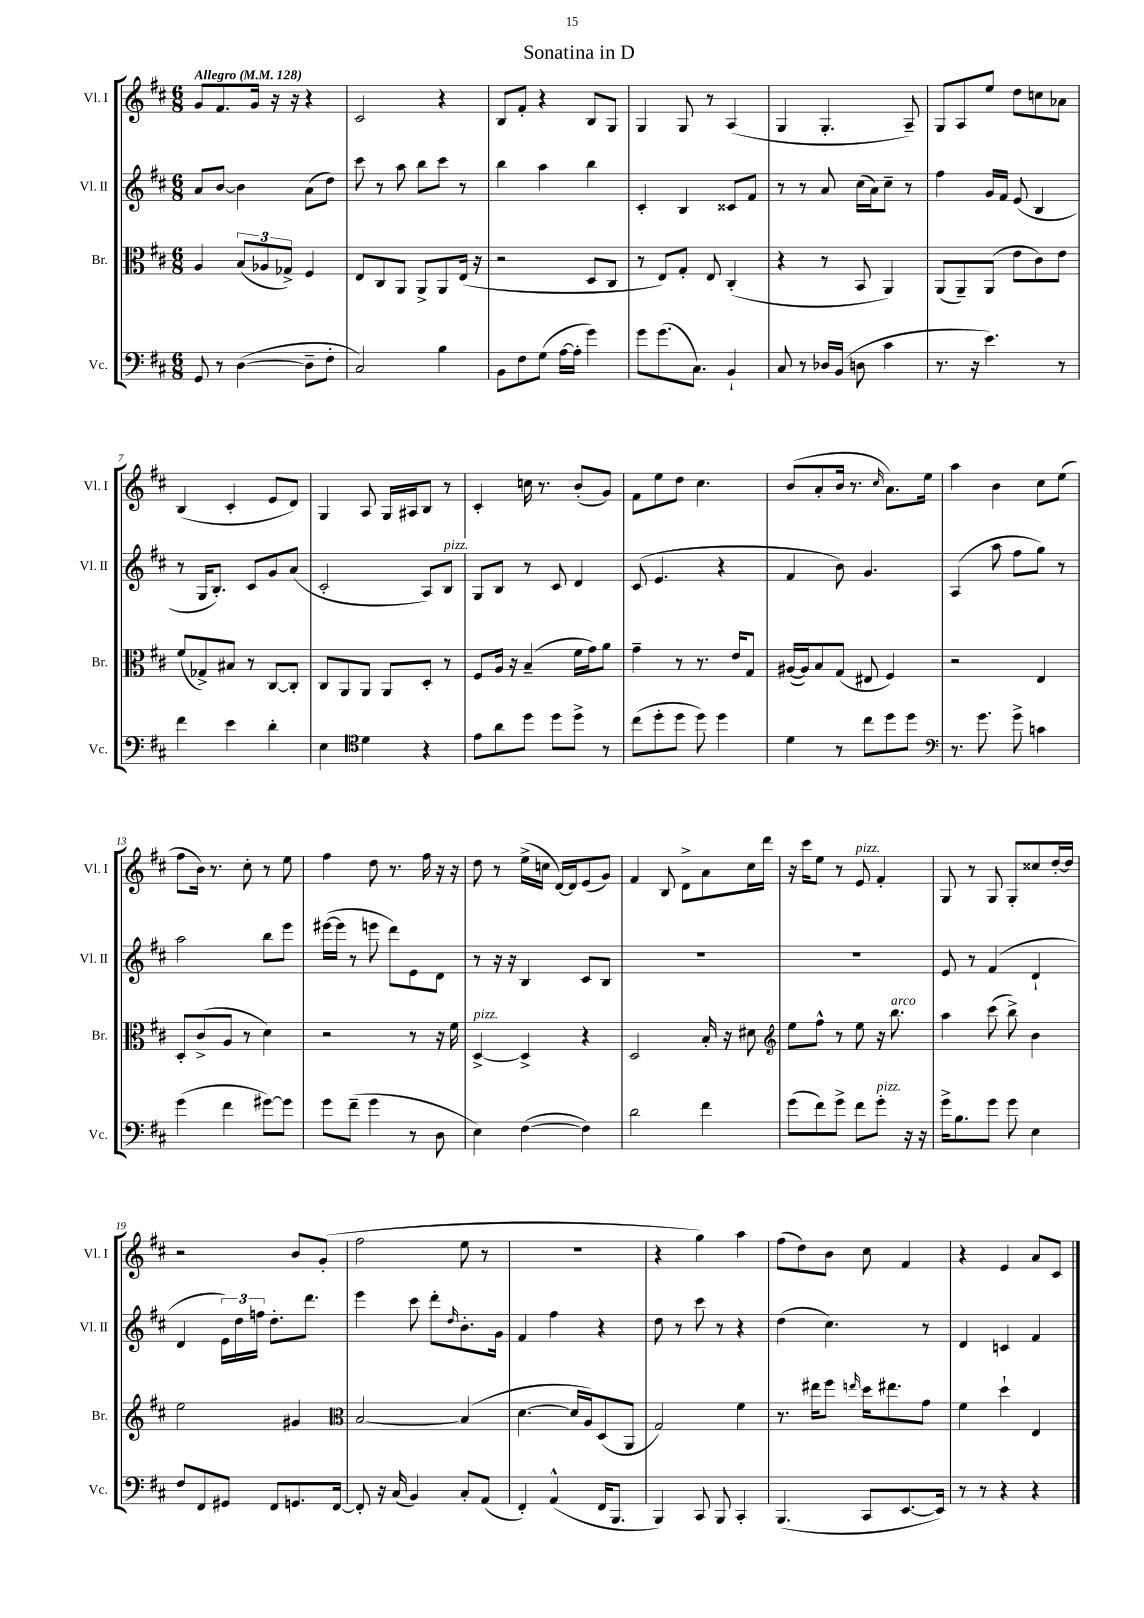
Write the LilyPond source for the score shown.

\header { title = "Sonatina in D" }
<<
\new StaffGroup <<
\new Staff = "s0" \with { instrumentName = "Vl. I" shortInstrumentName = "Vl. I" } {
    \clef treble \key d \major \numericTimeSignature \time 6/8 \tempo "Allegro" 4 = 128
    g'8 fis'8. g'16 r16 r16 r4 |
    cis'2 r4 |
    b8 fis'8-. r4 b8 g8 |
    g4 g8 r8 a4( |
    g4 g4.-. a8--) |
    g8 a8 e''8 d''8 c''8 aes'8 |
    b4( cis'4-. e'8 d'8) |
    g4 a8 g16 ais16 b8 r8 |
    cis'4-. c''16 r8. b'8-.( g'8) |
    fis'8 e''8 d''8 cis''4. |
    b'8( a'8-. b'16 r8. \grace { cis''16 } a'8.) e''16 |
    a''4 b'4 cis''8 e''8( |
    fis''8 b'16) r8. cis''8-. r8 e''8 |
    fis''4 d''8 r8. fis''16 r16 r16 |
    d''8 r8 e''16->( c''16 d'16~) d'16 e'8( g'8) |
    fis'4 b8 d'8-> a'8 cis''16 d'''16 |
    r16 cis'''16 e''8 r8 e'8^\markup { \italic "pizz." } fis'4-. |
    g8 r8 g8 g8-. cisis''8 d''16~-. d''16 |
    r2 b'8 g'8-.( |
    fis''2 e''8 r8 |
    R2. |
    r4 g''4) a''4 |
    fis''8( d''8) b'8 cis''8 fis'4 |
    r4 e'4 a'8 cis'8 \bar "|." |
}
\new Staff = "s1" \with { instrumentName = "Vl. II" shortInstrumentName = "Vl. II" } {
    \clef treble \key d \major \numericTimeSignature \time 6/8
    a'8 b'8~ b'4 a'8( d''8) |
    cis'''8 r8 a''8 b''8 cis'''8 r8 |
    b''4 a''4 b''4 |
    cis'4-. b4 cisis'8 fis'8 |
    r8 r8 a'8 cis''16( a'16) cis''8-- r8 |
    fis''4 g'16 fis'16 e'8( b4 |
    r8 g16 b8.-.) cis'8 g'8 a'8( |
    cis'2-. a8) b8^\markup { \italic "pizz." } |
    g8 b8 r8 cis'8 d'4 |
    cis'8( e'4. r4 |
    fis'4 b'8) g'4. |
    a4( a''8 fis''8 g''8) r8 |
    a''2 b''8 e'''8 |
    eis'''16~( eis'''16 r8 e'''8 d'''8) e'8 d'8 |
    r8 r16 r16 b4 cis'8 b8 |
    R2. |
    R2. |
    e'8 r8 fis'4( d'4-! |
    d'4 \tuplet 3/2 { e'16) d''16 f''16 } d''8.-. d'''8. |
    e'''4 cis'''8 d'''8-. \grace { d''16 } b'8.-. g'16 |
    fis'4 fis''4 r4 |
    d''8 r8 cis'''8 r8 r4 |
    d''4( cis''4.) r8 |
    d'4 c'4 fis'4 \bar "|." |
}
\new Staff = "s2" \with { instrumentName = "Br." shortInstrumentName = "Br." } {
    \clef alto \key d \major \numericTimeSignature \time 6/8
    a4 \tuplet 3/2 { b8( aes8 ges8->) } fis4 |
    e8 cis8 a,8 a,8-> a,8 e16( r16 |
    r2 d8 cis8 |
    r8 e8) g8-. e8 cis4-.( |
    r4 r8 b,8 a,4) |
    a,8( a,8--) a,8( e'8 cis'8) e'8 |
    fis'8( ges8->) bis8 r8 cis8~ cis8-. |
    cis8 a,8 a,8 a,8 d8-. r8 |
    fis8 a16 r16 b4--( fis'16 g'16) a'8 |
    g'4-- r8 r8. e'16 g8 |
    ais16~( ais16) b8 g8( eis8 fis4) |
    r2 e4 |
    d8-. cis'8->( a8 r8 d'4) |
    r2 r8 r16 fis'16 |
    d4~->^\markup { \italic "pizz." } d4-> r4 |
    d2 b16-. r16 dis'8 |
    \clef treble e''8 fis''8-^ r8 e''8 r16 b''8.^\markup { \italic "arco" } |
    a''4 cis'''8( b''8->) b'4 |
    e''2 gis'4 |
    \clef alto b2~ b4( |
    d'4.~ d'16 a16) d8( a,8 |
    g2) fis'4 |
    r8. eis''16 fis''8 \grace { e''16 } d''16 eis''8. g'8 |
    fis'4 d''4-! e4 \bar "|." |
}
\new Staff = "s3" \with { instrumentName = "Vc." shortInstrumentName = "Vc." } {
    \clef bass \key d \major \numericTimeSignature \time 6/8
    g,8 r8 d4~( d8-- fis8-. |
    cis2) b4 |
    b,8 fis8 g8( a16~ a16-. g'4) |
    g'8 g'8.( cis8.) b,4-! |
    cis8 r8 des16 b,16( d8 cis'4 |
    r8. r16 e'4.) r8 |
    fis'4 e'4 d'4-. |
    e4 \clef tenor d'4 r4 |
    e'8 a'8 d''8 d''8 d''8-> r8 |
    cis''8( d''8-. d''8 d''8) d''4 |
    d'4 r8 cis''8 d''8 d''8 |
    \clef bass r8. g'8. g'8-> c'4 |
    g'4( fis'4 gis'8~) gis'8 |
    g'8 fis'8--( g'4 r8 d8 |
    e4) fis4~( fis4) |
    d'2 fis'4 |
    g'8( fis'8) g'8-> fis'8 g'8-.^\markup { \italic "pizz." } r16 r16 |
    g'16-> b8. g'8 g'8 e4 |
    fis8 fis,8 gis,8 fis,8 g,8. fis,16~ |
    fis,8-. r16 cis16( b,4) cis8-. a,8( |
    fis,4-.) a,4-^( fis,16 b,,8. |
    b,,4) cis,8 b,,8 cis,4-. |
    b,,4.( cis,8 e,8.~ e,16) |
    r8 r8 r4 r4 \bar "|." |
}
>>
>>
